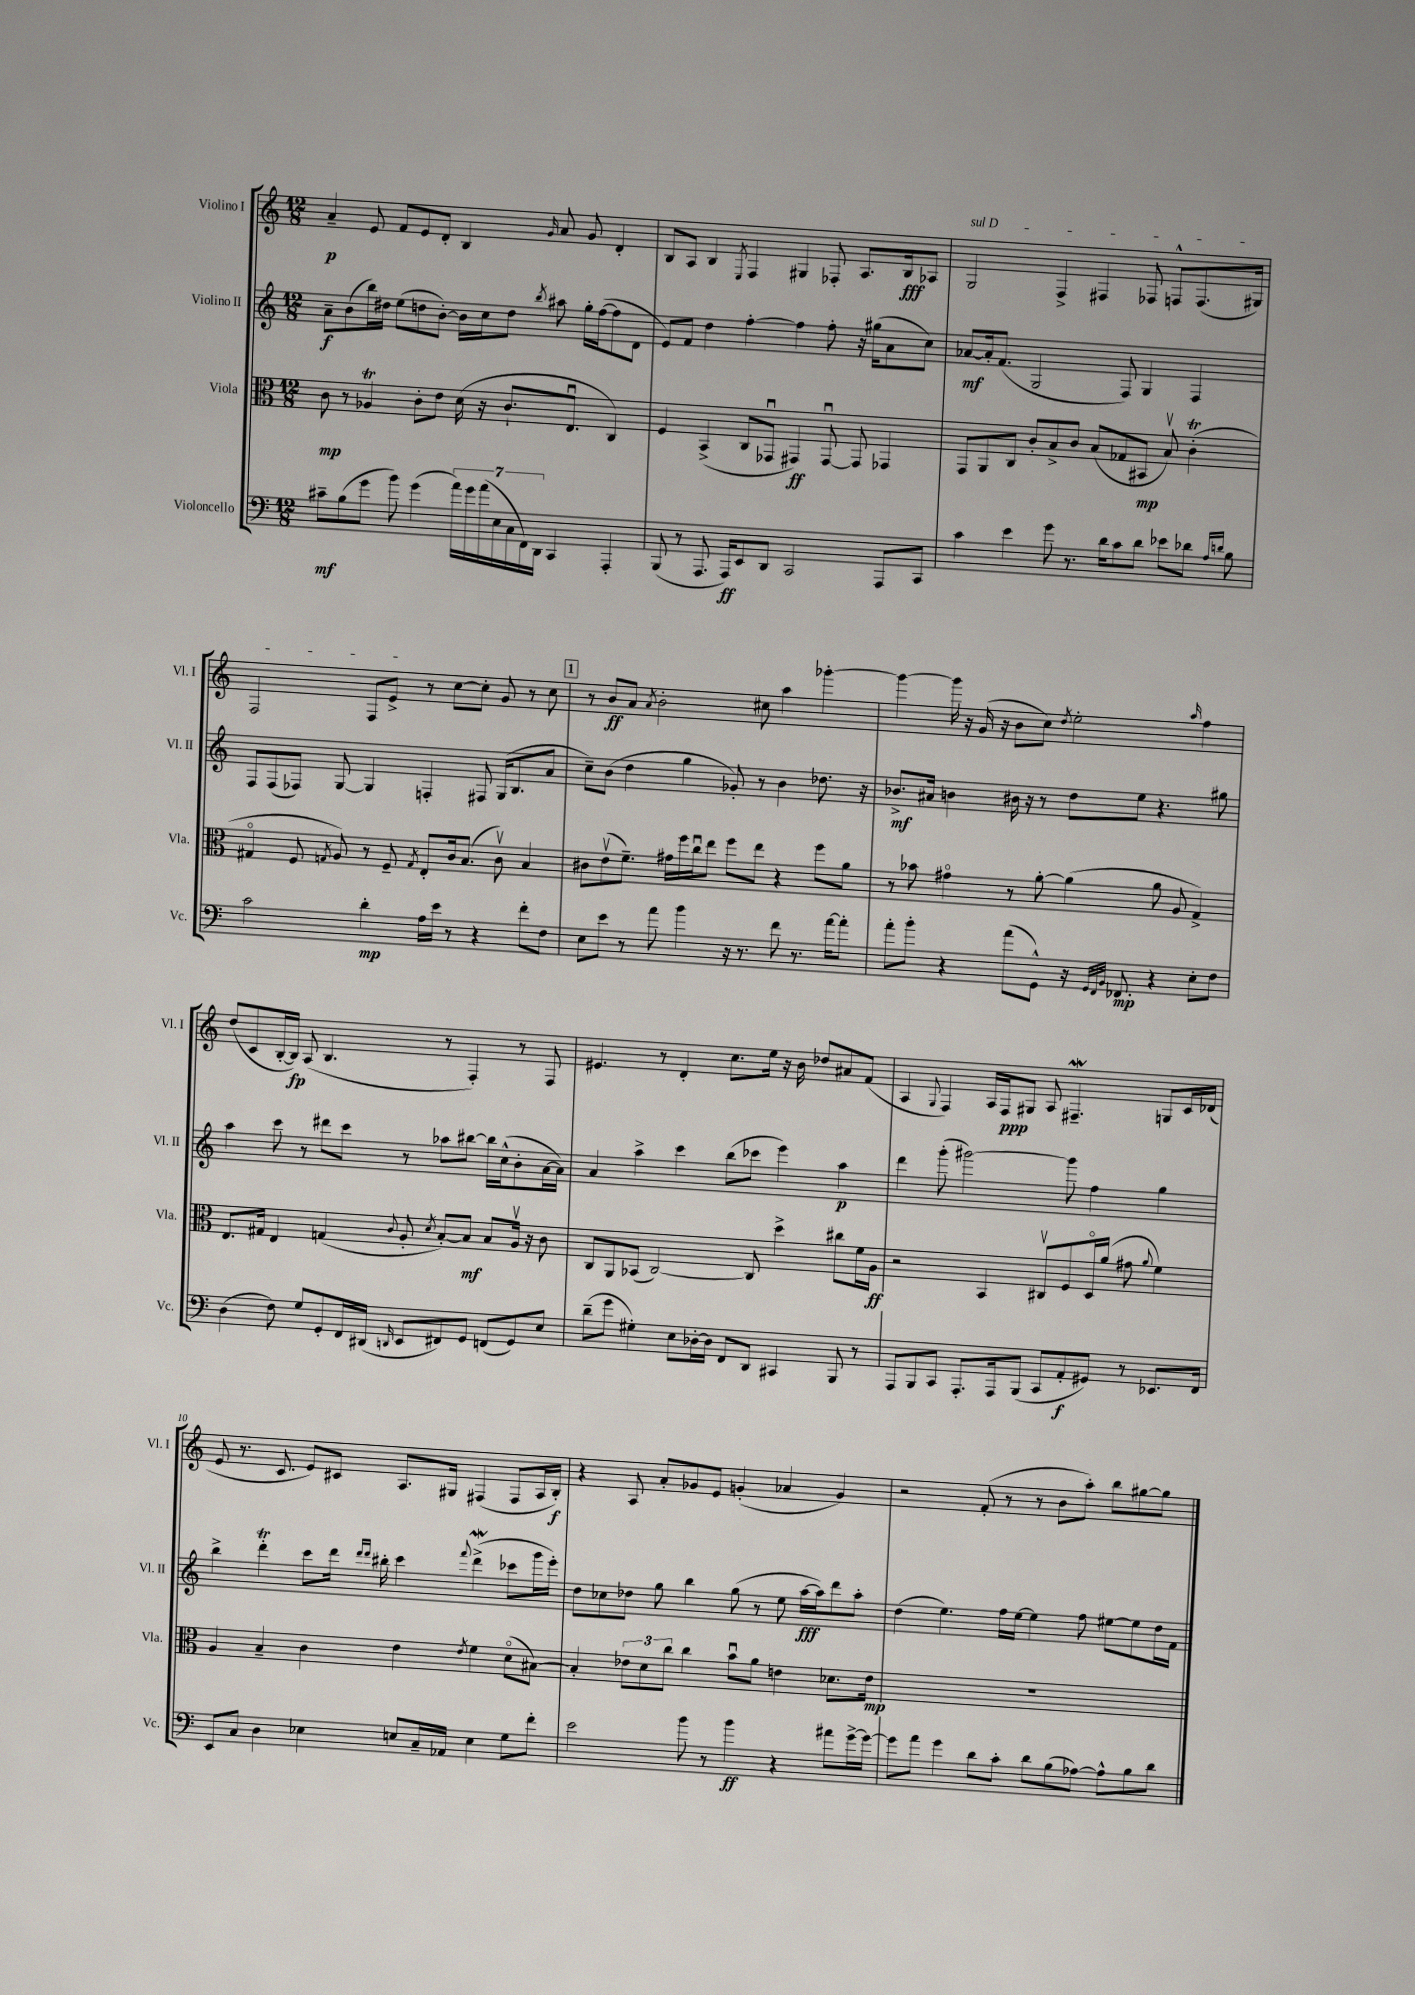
<<
\new StaffGroup <<
\new Staff = "s0" \with { instrumentName = "Violino I" shortInstrumentName = "Vl. I" } {
    \clef treble \key c \major \numericTimeSignature \time 12/8
    \autoBeamOff a'4--\p e'8 f'8[ e'8 d'8]-. b4 \grace { g'16 } a'8 g'8 d'4-. |
    b8[ a8] b4 \acciaccatura { e8 } f4 gis4 fes8-. a8.[ b16\fff aes8] |
    \once \override TextSpanner.bound-details.left.text = \markup { \italic "sul D" } g2\startTextSpan f4-> fis4 fes8 f8[-^ f8.( gis16]) |
    f2 f8[ e'8]->\stopTextSpan r8 c''8[~ c''8]-. g'8 r8 c''8 |
    \mark \markup { \box "1" } r8 b'8[\ff a'8] \acciaccatura { a'8 } b'2-. cis''8 a''4 ges'''4~-. |
    ges'''4~ ges'''16 r16 g'16( r16 b'8[ c''8]) \acciaccatura { d''8 } e''2-. \grace { a''16 } f''4 |
    d''8[( c'8 b16~-. b16]\fp) a8( b4. r8 f4-.) r8 f8 |
    eis'4. r8 d'4-. c''8.[ e''16] r16 b'16 des''8[ ais'8 f'8]( |
    a4 \appoggiatura { g8 } f4) a16[ f16\ppp gis8] a8 fis4.--\mordent g8[ c'16 des'16]( |
    e'8 r8. c'8. e'8[) cis'8] a8.[ gis16] fis4( fis8[ a16 b16]-.\f) |
    r4 a8 a'8[-. ges'8 e'8] g'4-.( aes'4 g'4) |
    r2 f'8-.( r8 r8 b'8[ a''8]-.) b''8[ gis''8~ gis''8] \bar "|." |
}
\new Staff = "s1" \with { instrumentName = "Violino II" shortInstrumentName = "Vl. II" } {
    \clef treble \key c \major \numericTimeSignature \time 12/8
    \autoBeamOff a'8[--\f b'8( b''16) dis''16] e''8[( d''8 b'8]~-.) b'16[ c''16 d''8] \acciaccatura { b''8 } ais''8 g''16[-. f''16~( f''8 d'8] |
    e'8[) f'8] d''4 f''4~-. f''4 f''8-. r16 gis''16[( a'8 c''8]) |
    aes'8[~\mf aes'16-. f'8.]( g2 f8) g4 f4 |
    f8[ f8( fes8]) g8~ g4 f4-. fis8 g16[( b8. a'8] |
    \mark \markup { \box "1" } c''8[--) b'8]( d''4 g''4 ges'8-.) r8 b'4 des''8. r16 |
    bes'8.[->\mf ais'16] b'4 bis'16 r16 r8 d''8[ e''8] r4. gis''8 |
    a''4 c'''8 r8 dis'''8[ c'''8] r8 aes''8[ bis''8]~ bis''16[ c''16-^( b'8-. a'16~ a'16]) |
    a'4 a''4-> c'''4 b''8[( ces'''8] e'''4) a''4\p |
    d'''4 g'''8-.( gis'''2~) gis'''8 f''4 g''4 |
    b''4-> d'''4-.\trill c'''8[ d'''16] \grace { d'''16[ d'''16] } bis''16-. c'''4 \appoggiatura { f'''8 } d'''4->\mordent( ces'''8[ g'''16 e'''16]-.) |
    d''8[ ces''8 des''8] g''8 b''4 g''8( r8 e''8 a''16[~\fff a''16) d'''8 a''8]-. |
    d''4( e''4.) f''16[ e''16]~ e''4 f''8 eis''8[~ eis''8 d''16 f'16] \bar "|." |
}
\new Staff = "s2" \with { instrumentName = "Viola" shortInstrumentName = "Vla." } {
    \clef alto \key c \major \numericTimeSignature \time 12/8
    \autoBeamOff c'8\mp r8 aes4\trill c'8[-. e'8] d'16( r16 c'8.[-! e8.]\downbow c4) |
    f4 b,4->( c8[ ges,8]\downbow gis,4\ff) gis,8~\downbow gis,8 ges,4 |
    g,8[ a,8 c8] c'8[-. b8-> c'8] b8[( ges8 bis,8]\mp b8\upbow) c'4-.\trill( |
    gis4\flageolet f8 \acciaccatura { g8 } a8) r8 f8-- \acciaccatura { g8 } e8[-. c'16 b8.]( c'8\upbow) b4 |
    \mark \markup { \box "1" } cis'8[ e'8\upbow( f'8.]--) gis'16[ f''16 c''16\downbow e''8] f''8[ e''8] r4 f''8[ a'8] |
    r8 bes'8 gis'4\flageolet r8 a'8~-. a'4( a'8 a8 g4->) |
    e8.[ gis16] e4 g4( \appoggiatura { c'8 } a8-. \acciaccatura { d'8 } b8[~-.) b8]\mf b8[ a16]\upbow r16 c'8 |
    c8[ a,8 bes,8]( c2~) c8 d''4-> cis''8[ f'16 a16]\ff |
    r2 b,4 cis8[\upbow f8 d16\flageolet a'16]( gis'8 \appoggiatura { a'8 } f'4) |
    a4 b4-- c'4 e'4 \acciaccatura { e'8 } f'4 d'8[\flageolet( bis8]~) |
    bis4-. \tuplet 3/2 { ees'8[ d'8 c''8] } c''4 b'8[\downbow a'8] e'4 des'8.[ e'16]\mp |
    R1. \bar "|." |
}
\new Staff = "s3" \with { instrumentName = "Violoncello" shortInstrumentName = "Vc." } {
    \clef bass \key c \major \numericTimeSignature \time 12/8
    \autoBeamOff cis'8[--\mf b8( g'8] b'8) g'4( \tuplet 7/4 { a'16[) g'16 a'16( e16 c16 f,16) d,16] } c,4 a,,4-. |
    b,,8( r8 a,,8. a,,16[\ff) e,8 d,8] c,2 a,,8[ c,8] |
    c'4 e'4 g'8 r8. d'16[ c'8 d'8] ees'8[ des'8] \grace { a16[ d'16] } b8 |
    c'2 d'4-.\mp a16[ e'16] r8 r4 f'8[-. f8] |
    \mark \markup { \box "1" } e8[ e'8] r8 a'8 b'4 r16 r8. f'8 r8. a'16[~ a'8]-. |
    a'8[-. b'8]-. r4 a'8[( g,8]-^) r16 \grace { g,32[ f,32 b,32] } fes,8.\mp r4 e8[-. f8] |
    d4( f8) g8[ g,8-. f,16 dis,16]( \grace { d,16 } e,8[ fis,8) g,8] f,8[( g,8) e8] |
    d'8[--( g'8] gis4-.) e8[ des16~-. des16] f,8[ d,8] cis,4 b,,8 r8 |
    a,,8[ b,,8 c,8] a,,8.[-. a,,16 b,,8]( c,8[ a,8-.\f gis,8]) r8 ees,8.[ f,16] |
    e,8[ c8] d4 ees4 e8[ c16-- aes,16] e4 g8[ f'8]-. |
    e'2 b'8 r8 b'4\ff r4 ais'8[ g'16~-> g'16]~ |
    g'8[ a'8] g'4 d'8[ c'8]-. d'8[ b8( aes8]~) aes8[-^ b8 d'8] \bar "|." |
}
>>
>>
\layout { \context { \Score \override BarNumber.break-visibility = ##(#f #t #t) barNumberVisibility = #(every-nth-bar-number-visible 5) } }
